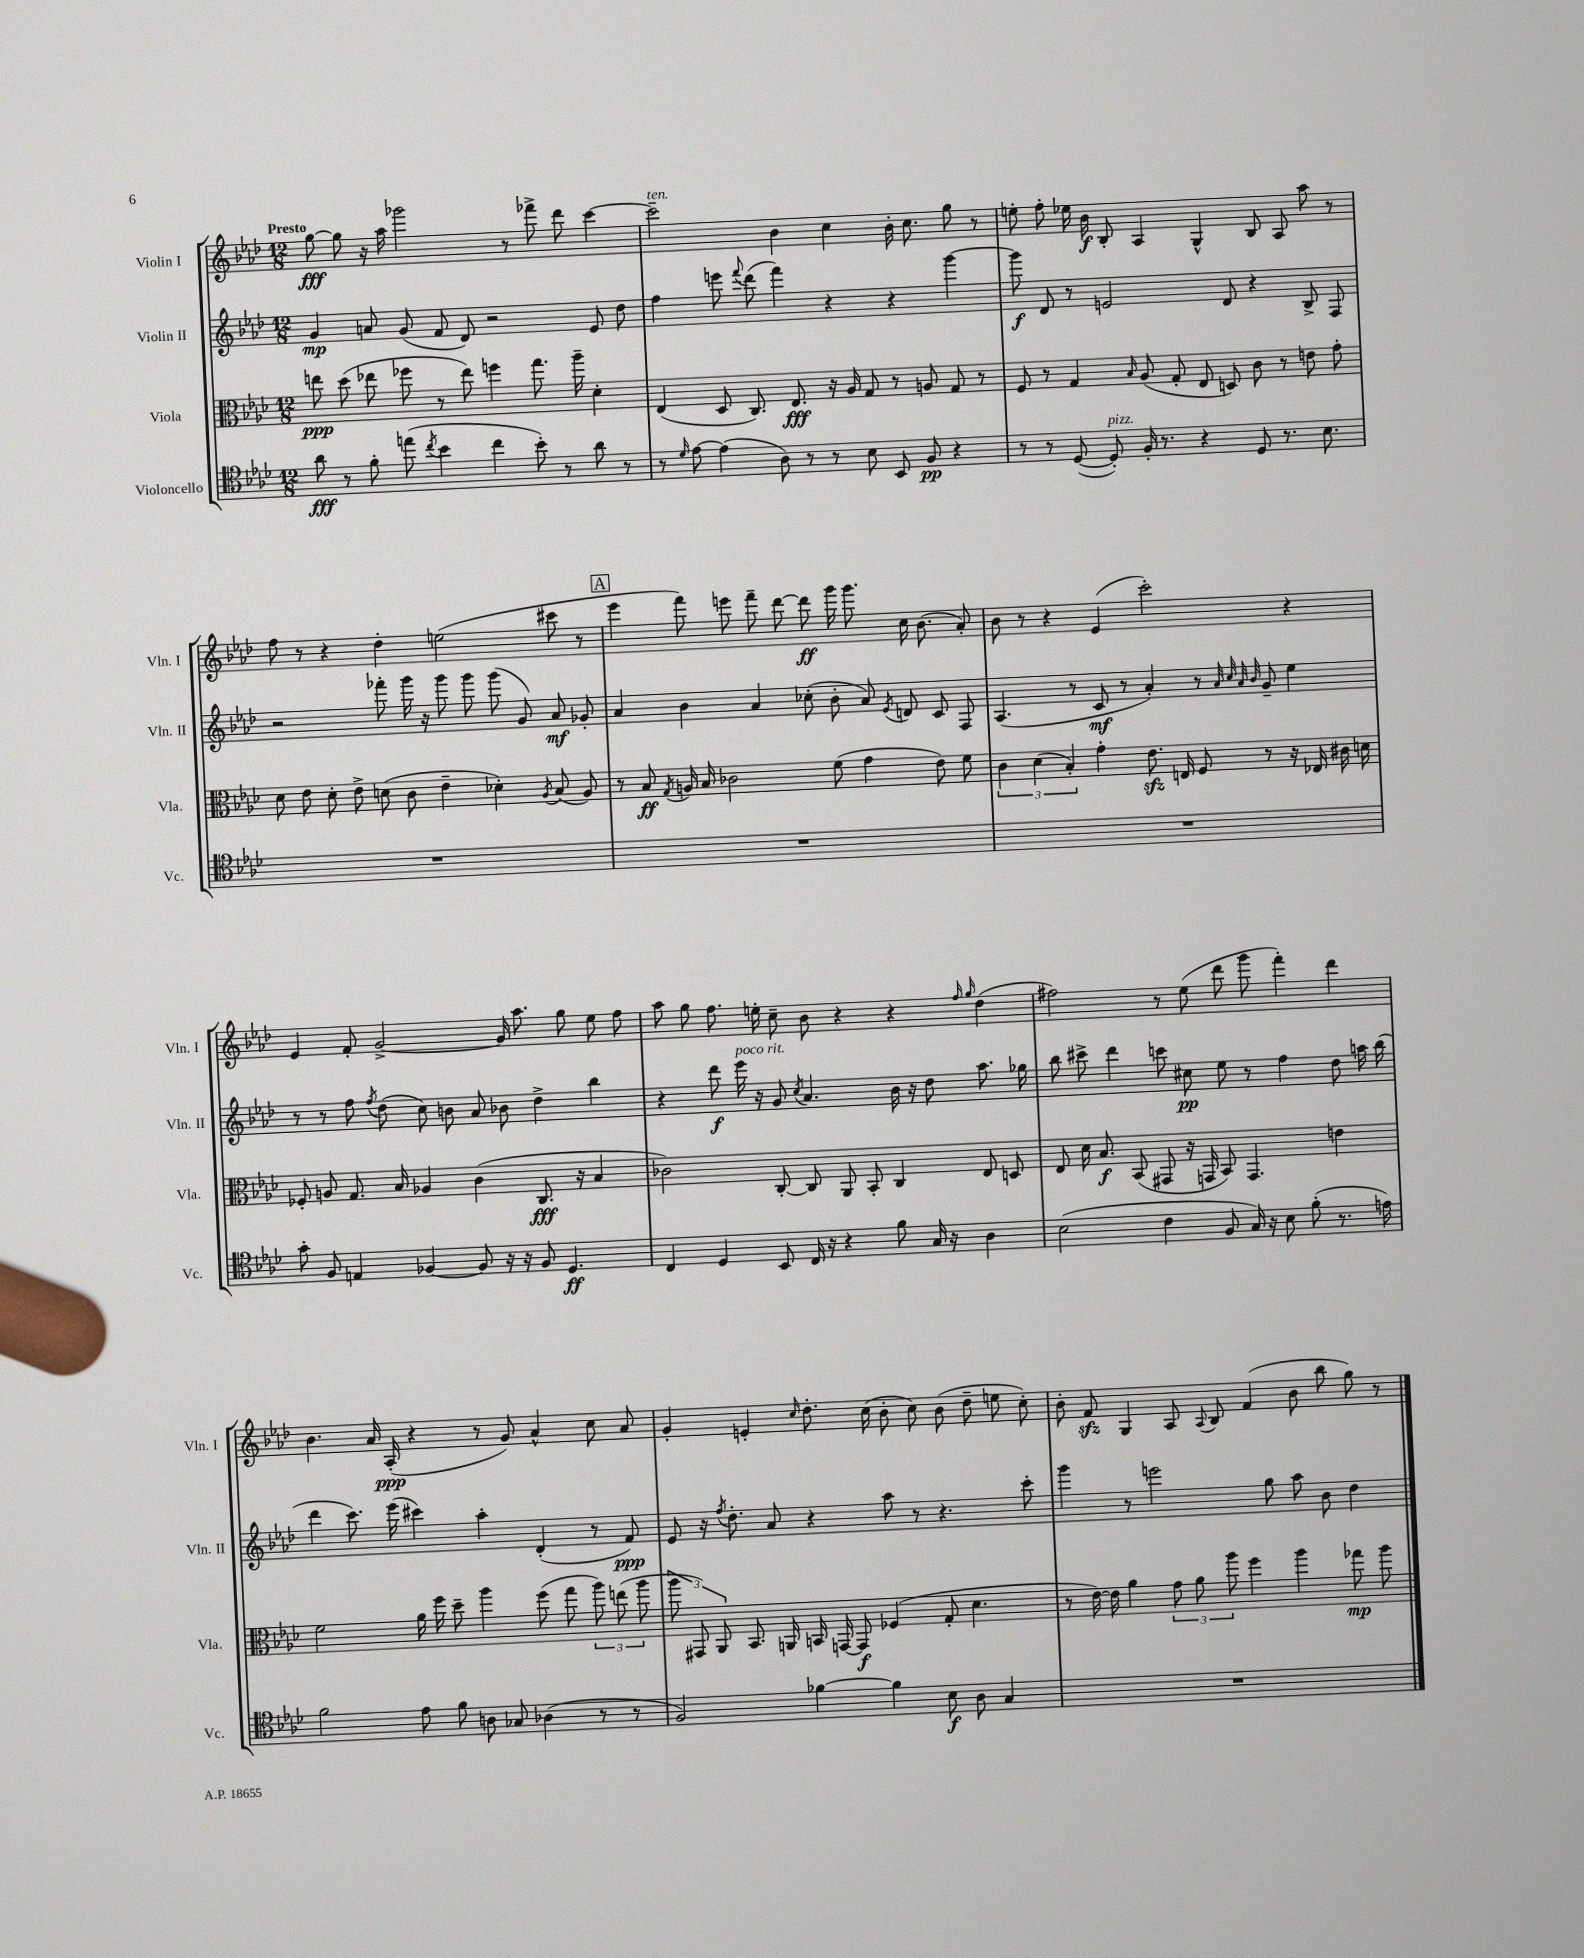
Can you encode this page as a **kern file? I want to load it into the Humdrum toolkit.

**kern	**dynam	**kern	**dynam	**kern	**dynam	**kern	**dynam
*part4	*part4	*part3	*part3	*part2	*part2	*part1	*part1
*staff4	*staff4	*staff3	*staff3	*staff2	*staff2	*staff1	*staff1
*I"Violoncello	*	*I"Viola	*	*I"Violin II	*	*I"Violin I	*
*I'Vc.	*	*I'Vla.	*	*I'Vln. II	*	*I'Vln. I	*
*clefC4	*	*clefC3	*	*clefG2	*	*clefG2	*
*k[b-e-a-d-]	*	*k[b-e-a-d-]	*	*k[b-e-a-d-]	*	*k[b-e-a-d-]	*
*M12/8	*	*M12/8	*	*M12/8	*	*M12/8	*
=1	=1	=1	=1	=1	=1	=1	=1
!	!	!	!	!	!	!LO:TX:a:B:t=Presto	!
8a-\	fff	8een\	ppp	4g/	mp	[8gg\	fff
8r	.	(8dd-\	.	.	.	8gg\]	.
8f'\	.	8ee-X\	.	8an/	.	16r	.
.	.	.	.	.	.	16aa-\	.
(8een\	.	8ff-X\	.	(8g/	.	2ggg-X\	.
8qcc/	.	.	.	.	.	.	.
4b-\	.	8r	.	8f/	.	.	.
.	.	8ee-\)	.	8d-/)	.	.	.
4cc\	.	4ffn\	.	2r	.	.	.
.	.	.	.	.	.	8r	.
8b-'\)	.	8.gg\	.	.	.	8fff-X^\	.
8r	.	.	.	.	.	8ddd-\	.
.	.	16aa-~\	.	.	.	.	.
8a-\	.	4d-'\	.	8e-/	.	[4ccc\	.
8r	.	.	.	8dd-\	.	.	.
=2	=2	=2	=2	=2	=2	=2	=2
!	!	!	!	!	!	!LO:TX:a:i:t=ten.	!
8r	.	(4E-/	.	4ff\	.	2ccc~\]	.
16qqd-/	.	.	.	.	.	.	.
[8e-\	.	.	.	.	.	.	.
(4e-\]	.	8D-/	.	8eeen\	.	.	.
.	.	.	.	8qqfff/	.	.	.
.	.	8.C/)	.	(8ddd-\	.	.	.
8A-\)	.	.	.	4fff\)	.	4b-\	.
.	.	8.E-/	fff	.	.	.	.
8r	.	.	.	.	.	.	.
8r	.	16r	.	4r	.	4cc\	.
.	.	16A-/	.	.	.	.	.
8B-\	.	8G/	.	.	.	.	.
8BB-/	.	8r	.	4r	.	16b-'\	.
.	.	.	.	.	.	8.cc\	.
8F/	pp	8An/	.	.	.	.	.
4r	.	8G/	.	[4ggg\	.	8gg\	.
.	.	8r	.	.	.	8r	.
=3	=3	=3	=3	=3	=3	=3	=3
8r	.	8F/	.	8ggg\]	f	8een'\	.
8r	.	8r	.	8d-/	.	8ff'\	.
([8D-/	.	4G/	.	8r	.	16ee-X\	.
.	.	.	.	.	.	16b-\	f
!LO:TX:a:i:t=pizz.	!	!	!	!	!	!	!
8D-'/])	.	.	.	2en/	.	8B-'/	.
.	.	16qqB-/	.	.	.	.	.
16F'/	.	(8A-/	.	.	.	4A-/	.
8.r	.	.	.	.	.	.	.
.	.	8G'/	.	.	.	.	.
4r	.	8E-/	.	.	.	4G^^/	.
.	.	8Dn/)	.	8d-/	.	.	.
8D-/	.	8c\	.	4r	.	8B-/	.
8.r	.	8r	.	.	.	8A-/	.
.	.	8en\	.	8B-^/	.	8aa-\	.
8.B-\	.	.	.	.	.	.	.
.	.	8g'\	.	8F/	.	8r	.
!!LO:LB:g=z
=4	=4	=4	=4	=4	=4	=4	=4
1.r	.	8d-\	.	2r	.	8ff\	.
.	.	8e-\	.	.	.	8r	.
.	.	8d-'\	.	.	.	4r	.
.	.	8e-^\	.	.	.	.	.
.	.	(8dn\	.	8fff-X'\	.	4dd-'\	.
.	.	8c\	.	16ggg\	.	.	.
.	.	.	.	16r	.	.	.
.	.	4e-~\	.	8ggg\	.	(2een\	.
.	.	.	.	8ggg\	.	.	.
.	.	4d-X'\)	.	(8ggg\	.	.	.
.	.	.	.	8g/)	.	.	.
.	.	8qA-/	.	.	.	.	.
.	.	(8B-/	.	8a-/	mf	8ccc#X\	.
.	.	8A-/)	.	8g-X'/	.	8r	.
!!LO:REH:place=s1:t=A
=5	=5	=5	=5	=5	=5	=5	=5
1.r	.	8r	.	4a-/	.	4eee-\	.
.	.	8B-/	ff	.	.	.	.
.	.	8qG/	.	.	.	.	.
.	.	16An/	.	4b-\	.	8fff\)	.
.	.	16B-/	.	.	.	.	.
.	.	2c-X\	.	.	.	8eeen\	.
.	.	.	.	4a-/	.	8fff~\	.
.	.	.	.	.	.	[8ddd-\	.
.	.	.	.	(8cc-X'\	.	8ddd-\]	ff
.	.	(8f\	.	8b-'\	.	16ggg\	.
.	.	.	.	.	.	8.ggg\	.
.	.	4g\	.	8a-/)	.	.	.
.	.	.	.	8qe-/	.	.	.
.	.	.	.	8dn/	.	16cc\	.
.	.	.	.	.	.	(8.b-\	.
.	.	8e-\)	.	8c/	.	.	.
.	.	8f\	.	8F/	.	8a-'/)	.
=6	=6	=6	=6	=6	=6	=6	=6
1.r	.	6c\	.	(4.A-/	.	8b-\	.
.	.	.	.	.	.	8r	.
.	.	(6d-\	.	.	.	.	.
.	.	.	.	.	.	4r	.
.	.	6B-'/)	.	.	.	.	.
.	.	.	.	8r	.	.	.
.	.	4g'\	.	8c/	mf	(4e-/	.
.	.	.	.	8r	.	.	.
.	.	8.e-zz\	.	4a-'/)	.	2ccc'\)	.
.	.	16En/	.	.	.	.	.
.	.	8F/	.	8r	.	.	.
.	.	.	.	32qqa-/	.	.	.
.	.	.	.	32qqcc/	.	.	.
.	.	.	.	32qqa-/	.	.	.
.	.	.	.	32qqb-/	.	.	.
.	.	8r	.	8g~/	.	.	.
.	.	16r	.	4ee-\	.	4r	.
.	.	16E-X/	.	.	.	.	.
.	.	16c#X\	.	.	.	.	.
.	.	16dn\	.	.	.	.	.
!!LO:LB:g=z
=7	=7	=7	=7	=7	=7	=7	=7
8g'\	.	8F-X'/	.	8r	.	4e-/	.
8F/	.	8An/	.	8r	.	.	.
4En/	.	8.G/	.	8ff\	.	8f'/	.
.	.	.	.	8qff/	.	.	.
.	.	.	.	(8dd-\	.	[2g^/	.
.	.	16B-/	.	.	.	.	.
[4F-X/	.	4A-X/	.	8cc\)	.	.	.
.	.	.	.	8bn\	.	.	.
8F-/]	.	(4c\	.	8a-/	.	.	.
16r	.	.	.	8b-X\	.	16g/]	.
16r	.	.	.	.	.	8.aa-\	.
8F-/	.	8.C/	fff	4dd-^\	.	.	.
4.D-/	ff	.	.	.	.	8gg\	.
.	.	16r	.	.	.	.	.
.	.	4B-/	.	4bb-\	.	8ee-\	.
.	.	.	.	.	.	8ff\	.
=8	=8	=8	=8	=8	=8	=8	=8
4C/	.	2c-X\)	.	4r	.	8aa-\	.
.	.	.	.	.	.	8gg\	.
4D-/	.	.	.	8ddd-\	f	8.ff\	.
!	!	!	!	!LO:TX:a:i:t=poco rit.	!	!	!
.	.	.	.	16eee-\	.	.	.
.	.	.	.	16r	.	16een'\	.
8BB-/	.	[8C'/	.	8g/	.	8cc~\	.
.	.	.	.	8qcc/	.	.	.
16C/	.	8C/]	.	4.a-/	.	8b-\	.
16r	.	.	.	.	.	.	.
4r	.	8AA-/	.	.	.	4r	.
.	.	8BB-'/	.	.	.	.	.
8f\	.	4C/	.	16b-\	.	4r	.
.	.	.	.	16r	.	.	.
16G/	.	.	.	8dd-\	.	.	.
16r	.	.	.	.	.	.	.
.	.	.	.	.	.	16qqff/	.
.	.	.	.	.	.	16qqgg/	.
4A-\	.	8E-/	.	8.aa-\	.	(4dd-\	.
.	.	8Dn/	.	.	.	.	.
.	.	.	.	16gg-X\	.	.	.
=9	=9	=9	=9	=9	=9	=9	=9
(2B-\	.	8E-/	.	8bb-\	.	2ff#X\)	.
.	.	16d-\	.	8ccc#X^\	.	.	.
.	.	8.B-/	f	.	.	.	.
.	.	.	.	4ddd-\	.	.	.
.	.	(8BB-/	.	.	.	.	.
4c\	.	8GG#X/	.	8cccn\	.	8r	.
.	.	16r	.	8cc#X\	pp	(8ee-\	.
.	.	16GGn/	.	.	.	.	.
8F/	.	8BB-/)	.	8ee-\	.	8ddd-\	.
16G/)	.	4.GG/	.	8r	.	8ggg\	.
16r	.	.	.	.	.	.	.
8B-\	.	.	.	4ff\	.	4fff'\)	.
(8f'\	.	.	.	.	.	.	.
8.r	.	4en\	.	8dd-\	.	4ddd-\	.
.	.	.	.	16aan\	.	.	.
16en\)	.	.	.	(16bb-\	.	.	.
!!LO:LB:g=z
=10	=10	=10	=10	=10	=10	=10	=10
2f\	.	2f\	.	4ddd-\	.	4.b-\	.
.	.	.	.	8.ccc\)	.	.	.
.	.	.	.	.	.	16a-/	.
.	.	.	.	(16eee-\	.	(16A-'/	ppp
8e-\	.	16a-\	.	4ccc#X\)	.	4r	.
.	.	16ff\	.	.	.	.	.
8f\	.	8dd-~\	.	.	.	.	.
8An\	.	4aa-\	.	4aa-'\	.	8r	.
8G-X/	.	.	.	.	.	8g/)	.
(4A-X\	.	(8ff\	.	(4d-'/	.	4a-^^/	.
.	.	8gg\	.	.	.	.	.
8r	.	12aa-\)	.	8r	.	8cc\	.
.	.	(12een\	.	.	.	.	.
8r	.	.	.	8f/)	ppp	8a-/	.
.	.	12aa-\	.	.	.	.	.
=11	=11	=11	=11	=11	=11	=11	=11
2F/)	.	12aa-\	.	8e-/	.	4g'/	.
.	.	12GG#X/)	.	.	.	.	.
.	.	.	.	16r	.	.	.
.	.	12AA-/	.	.	.	.	.
.	.	.	.	8qff/	.	.	.
.	.	.	.	8.dd-'\	.	.	.
.	.	8.BB-/	.	.	.	4en'/	.
.	.	.	.	8a-/	.	.	.
.	.	16AAn/	.	.	.	.	.
.	.	.	.	.	.	16qqcc/	.
[4f-X\	.	16BBn/	.	4r	.	8.dd-'\	.
.	.	[16GGn/	.	.	.	.	.
.	.	8GG/]	f	.	.	.	.
.	.	.	.	.	.	(16cc\	.
4f-\]	.	(4F-X/	.	8aa-\	.	8b-'\	.
.	.	.	.	8r	.	8cc\)	.
8B-\	f	8G'/	.	4.r	.	(8b-\	.
8A-\	.	4.d-\	.	.	.	8dd-~\	.
4G/	.	.	.	.	.	8een\	.
.	.	.	.	8ccc'\	.	8cc'\)	.
=12	=12	=12	=12	=12	=12	=12	=12
1.r	.	8r	.	4ggg\	.	8b-'\	.
.	.	[16e-\)	.	.	.	8fzz/	.
.	.	16e-\]	.	.	.	.	.
.	.	4a-\	.	8r	.	4G/	.
.	.	.	.	2eeen\	.	.	.
.	.	12g\	.	.	.	8A-/	.
.	.	12a-\	.	.	.	.	.
.	.	.	.	.	.	8qqA-/	.
.	.	.	.	.	.	8B-/	.
.	.	12aa-\	.	.	.	.	.
.	.	4ff\	.	.	.	(4f/	.
.	.	.	.	8gg\	.	.	.
.	.	4aa-\	.	8aa-\	.	8b-\	.
.	.	.	.	8b-\	.	8bb-\	.
.	.	8gg-X\	mp	4dd-\	.	8gg\)	.
.	.	8aa-\	.	.	.	8r	.
==	==	==	==	==	==	==	==
*-	*-	*-	*-	*-	*-	*-	*-
